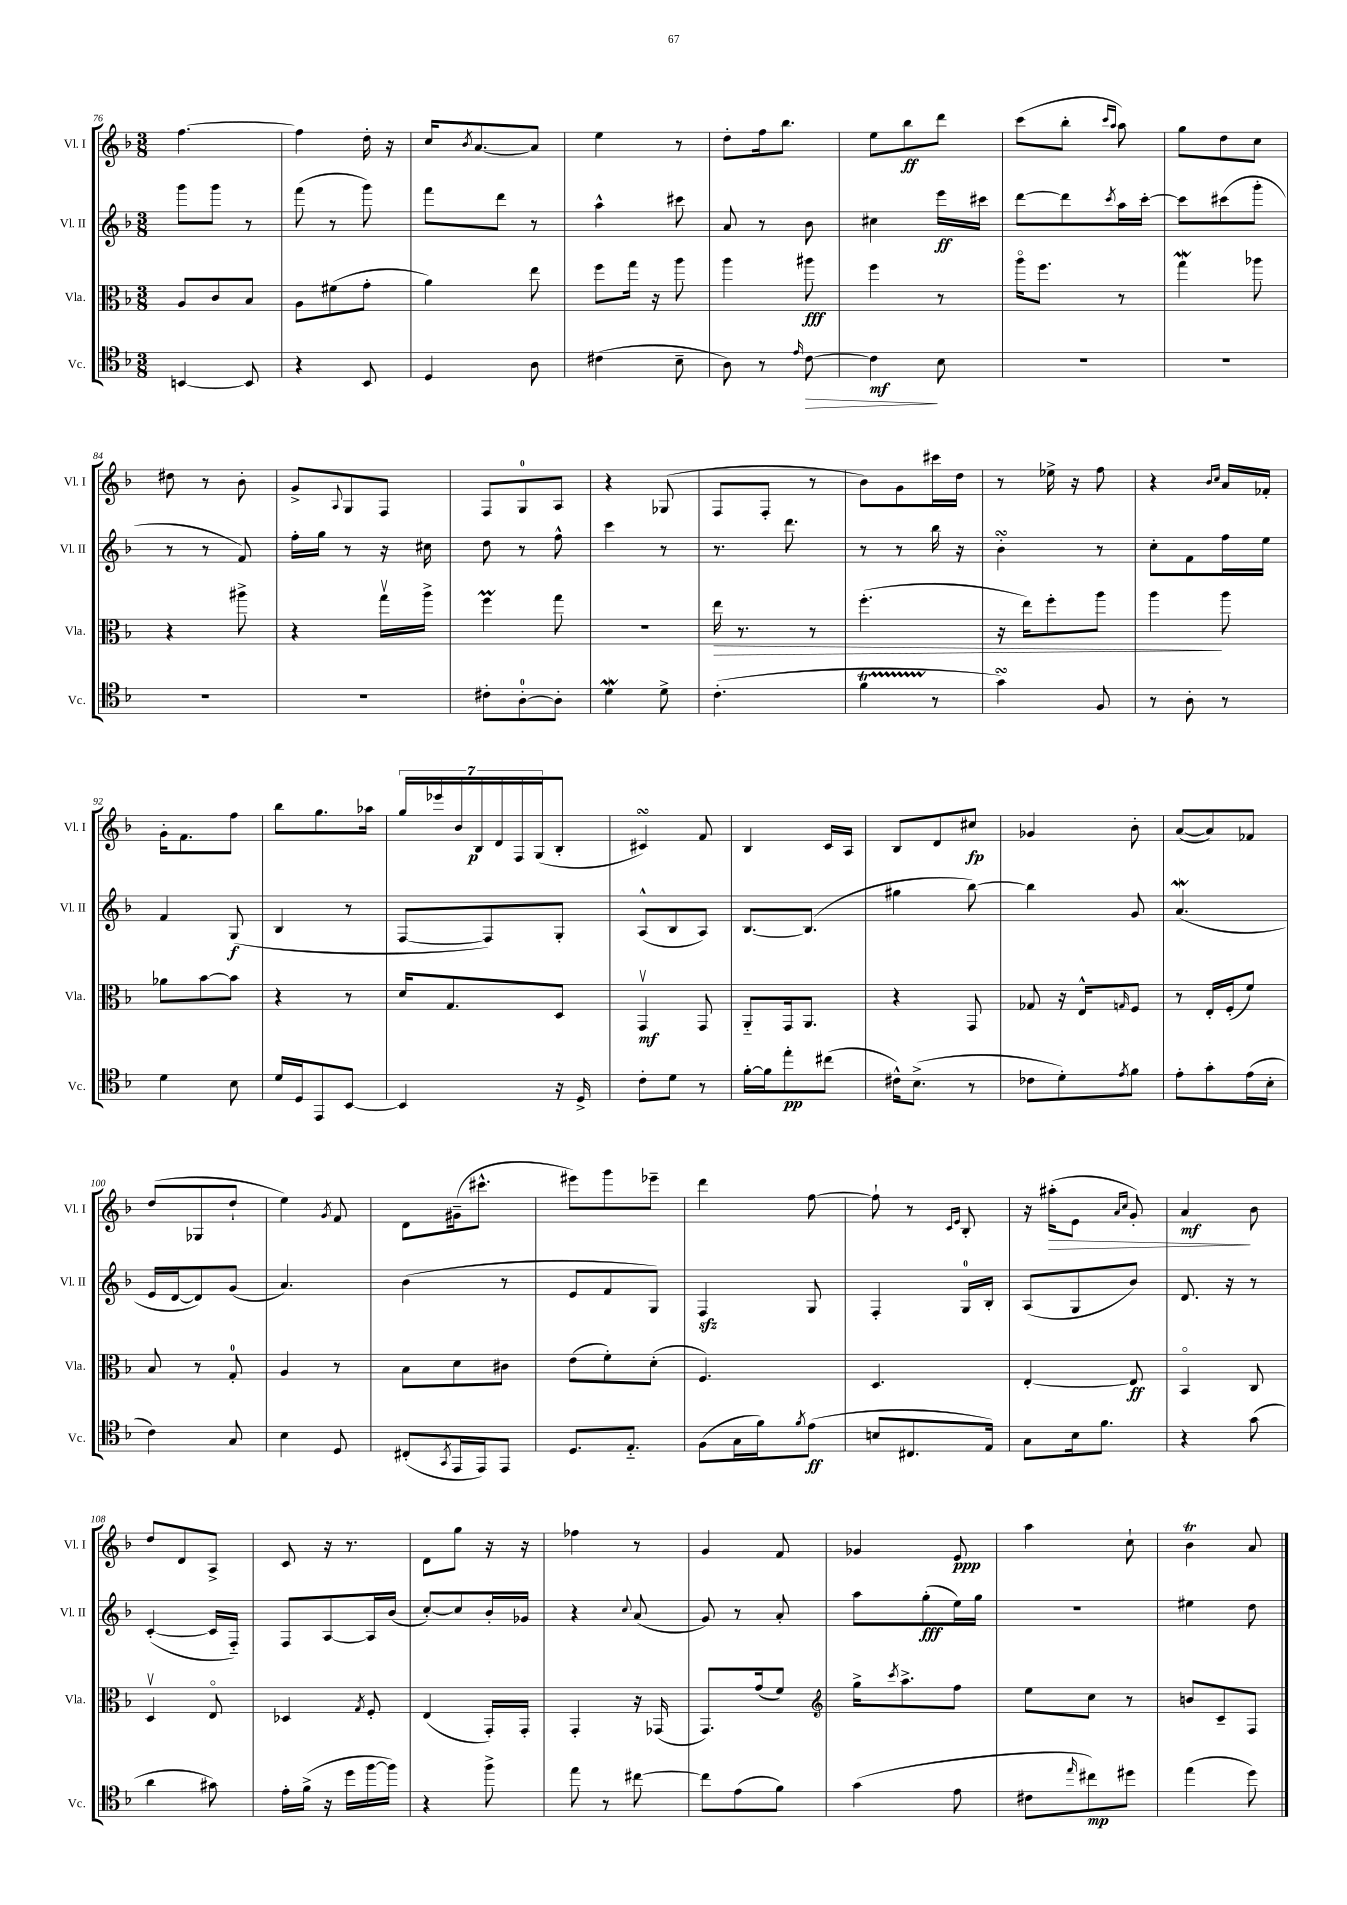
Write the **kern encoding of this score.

**kern	**dynam	**kern	**dynam	**kern	**dynam	**kern	**dynam
*part4	*part4	*part3	*part3	*part2	*part2	*part1	*part1
*staff4	*staff4	*staff3	*staff3	*staff2	*staff2	*staff1	*staff1
*I"Vc.	*	*I"Vla.	*	*I"Vl. II	*	*I"Vl. I	*
*I'Vc.	*	*I'Vla.	*	*I'Vl. II	*	*I'Vl. I	*
*clefC4	*	*clefC3	*	*clefG2	*	*clefG2	*
*k[b-]	*	*k[b-]	*	*k[b-]	*	*k[b-]	*
*M3/8	*	*M3/8	*	*M3/8	*	*M3/8	*
=76	=76	=76	=76	=76	=76	=76	=76
[4BBn/	.	8A/L	.	8ggg\L	.	[4.ff\	.
.	.	8c/	.	8ggg\J	.	.	.
8BB/]	.	8B-/J	.	8r	.	.	.
=77	=77	=77	=77	=77	=77	=77	=77
4r	.	8A\L	.	(8fff\	.	4ff\]	.
.	.	(8f#X\	.	8r	.	.	.
8BB-/	.	8g'\J	.	8ggg\)	.	16dd'\	.
.	.	.	.	.	.	16r	.
=78	=78	=78	=78	=78	=78	=78	=78
4D/	.	4a\)	.	8fff\L	.	16cc/KL	.
.	.	.	.	.	.	8qb-/	.
.	.	.	.	.	.	[8.a/	.
.	.	.	.	8ddd\J	.	.	.
8A\	.	8ee\	.	8r	.	8a/J]	.
=79	=79	=79	=79	=79	=79	=79	=79
(4c#X\	.	8ff\L	.	4aa^^\	.	4ee\	.
.	.	16gg\Jk	.	.	.	.	.
.	.	16r	.	.	.	.	.
8B-~\	.	8aa\	.	8ccc#X\	.	8r	.
=80	=80	=80	=80	=80	=80	=80	=80
8A\)	.	4aa\	.	8a/	.	8dd'\L	.
8r	.	.	.	8r	.	16ff\k	.
.	.	.	.	.	.	8.bb-\J	.
16qqe/	.	.	.	.	.	.	.
!	!LO:HP:b	!	!	!	!	!	!
[8c\	>	8aa#X\	fff	8b-\	.	.	.
=81	=81	=81	=81	=81	=81	=81	=81
4c\]	mf	4ff\	.	4cc#X\	.	8ee\L	.
.	.	.	.	.	.	8bb-\	ff
8B-\	]	8r	.	16eee\LL	ff	8ddd\J	.
.	.	.	.	16ccc#X\JJ	.	.	.
=82	=82	=82	=82	=82	=82	=82	=82
4.r	.	16aa\KL	.	[8ddd\L	.	(8ccc\L	.
.	.	8.ff\J	.	.	.	.	.
.	.	.	.	8ddd\]	.	8bb-'\J	.
.	.	.	.	.	.	16qqccc/LL	.
.	.	.	.	8qccc/	.	16qqaa/JJ	.
.	.	8r	.	16aa\L	.	8aa\)	.
.	.	.	.	[16ccc'\JJ	.	.	.
=83	=83	=83	=83	=83	=83	=83	=83
4.r	.	4ggW\	.	8ccc\L]	.	8gg\L	.
.	.	.	.	(8ccc#X\	.	8dd\	.
.	.	8aa-X\	.	8ggg'\J	.	8cc\J	.
!!LO:LB:g=z
=84	=84	=84	=84	=84	=84	=84	=84
4.r	.	4r	.	8r	.	8dd#X\	.
.	.	.	.	8r	.	8r	.
.	.	8aa#X^\	.	8f/)	.	8b-'\	.
=85	=85	=85	=85	=85	=85	=85	=85
4.r	.	4r	.	16ff'\LL	.	8g^/L	.
.	.	.	.	16gg\JJ	.	.	.
.	.	.	.	.	.	8qqA/	.
.	.	.	.	8r	.	8G/	.
.	.	16ggv\LL	.	16r	.	8F/J	.
.	.	16aa^\JJ	.	16cc#X\	.	.	.
=86	=86	=86	=86	=86	=86	=86	=86
8c#X'\L	.	4ffM\	.	8dd\	.	8F/L	.
[8A'\	.	.	.	8r	.	8G/	.
8A'\J]	.	8gg\	.	8ff^^\	.	8A/J	.
=87	=87	=87	=87	=87	=87	=87	=87
4dW\	.	4.r	.	4ccc\	.	4r	.
8d^\	.	.	.	8r	.	(8G-X/	.
=88	=88	=88	=88	=88	=88	=88	=88
!	!	!	!LO:HP:b	!	!	!	!
(4.c'\	.	16ee\	>	8.r	.	8F/L	.
.	.	8.r	.	.	.	.	.
.	.	.	.	.	.	8F'/J	.
.	.	.	.	8.ddd\	.	.	.
.	.	8r	.	.	.	8r	.
=89	=89	=89	=89	=89	=89	=89	=89
4fT\	.	(4.ff'\	.	8r	.	8b-\L)	.
.	.	.	.	8r	.	8g\	.
8r	.	.	.	16bb-\	.	16ccc#X\L	.
.	.	.	.	16r	.	16dd\JJ	.
=90	=90	=90	=90	=90	=90	=90	=90
4gsSSS\)	.	16r	.	4b-sSSs'\	.	8r	.
.	.	16ee\KL)	.	.	.	.	.
.	.	8ff'\	.	.	.	16ee-X^\	.
.	.	.	.	.	.	16r	.
8F/	.	8aa\J	.	8r	.	8ff\	.
=91	=91	=91	=91	=91	=91	=91	=91
8r	.	4aa\	.	8cc'\L	.	4r	.
8A'\	.	.	.	8f\	.	.	.
.	.	.	.	.	.	16qqb-/LL	.
.	.	.	.	.	.	16qqcc/JJ	.
8r	.	8aa\	]	16ff\L	.	16a/LL	.
.	.	.	.	16ee\JJ	.	16f-X'/JJ	.
!!LO:LB:g=z
=92	=92	=92	=92	=92	=92	=92	=92
4d\	.	8a-X\L	.	4f/	.	16g'\KL	.
.	.	.	.	.	.	8.f\	.
.	.	[8b-\	.	.	.	.	.
8B-\	.	8b-\J]	.	(8G/	f	8ff\J	.
=93	=93	=93	=93	=93	=93	=93	=93
16d/LL	.	4r	.	4B-/	.	8bb-\L	.
16D/J	.	.	.	.	.	.	.
8EE/	.	.	.	.	.	8.gg\	.
[8BB-/J	.	8r	.	8r	.	.	.
.	.	.	.	.	.	16aa-X\Jk	.
=94	=94	=94	=94	=94	=94	=94	=94
4BB-/]	.	16d/KL	.	[8F/L	.	28gg/LL	.
.	.	.	.	.	.	28eee-X/	.
.	.	8.G/	.	.	.	.	.
.	.	.	.	.	.	28b-/	.
.	.	.	.	.	.	28B-/	p
.	.	.	.	8F/])	.	.	.
.	.	.	.	.	.	28d/	.
.	.	.	.	.	.	28F/	.
.	.	.	.	.	.	(28G/J	.
16r	.	8D/J	.	8G'/J	.	8B-'/J	.
16D^/	.	.	.	.	.	.	.
=95	=95	=95	=95	=95	=95	=95	=95
8c'\L	.	4GGv/	mf	(8A^^/L	.	4c#XsSsS/)	.
8d\J	.	.	.	8B-/	.	.	.
8r	.	8GG/	.	8A/J)	.	8f/	.
=96	=96	=96	=96	=96	=96	=96	=96
[16f'\LL	.	8AA/L	.	[8.B-/L	.	4B-/	.
16f\J]	.	.	.	.	.	.	.
8ee'\	pp	16GG/k	.	.	.	.	.
.	.	8.AA/J	.	(8.B-/J]	.	.	.
(8cc#X\J	.	.	.	.	.	16c/LL	.
.	.	.	.	.	.	16A/JJ	.
=97	=97	=97	=97	=97	=97	=97	=97
16c#X^^\KL)	.	4r	.	4gg#X\	.	8B-/L	.
(8.B-^\J	.	.	.	.	.	.	.
.	.	.	.	.	.	8d/	.
8r	.	8GG/	.	[8bb-\)	.	8cc#X/J	fp
=98	=98	=98	=98	=98	=98	=98	=98
8c-X\L	.	8G-X/	.	4bb-\]	.	4g-X/	.
8d'\)	.	16r	.	.	.	.	.
.	.	16E^^/KL	.	.	.	.	.
8qe/	.	16qqGn/	.	.	.	.	.
8f\J	.	8F/J	.	8g/	.	8b-'\	.
=99	=99	=99	=99	=99	=99	=99	=99
8e'\L	.	8r	.	(4.aW/	.	([8a/L	.
8g'\	.	16E'/LL	.	.	.	8a/])	.
.	.	(16F'/J	.	.	.	.	.
(16e\L	.	8f/J)	.	.	.	8f-X/J	.
16B-'\JJ	.	.	.	.	.	.	.
!!LO:LB:g=z
=100	=100	=100	=100	=100	=100	=100	=100
4c\)	.	8B-/	.	16e/LL	.	(8dd/L	.
.	.	.	.	[16d/J	.	.	.
.	.	8r	.	8d/])	.	8G-X/	.
8G/	.	8G'/	.	(8g/J	.	8dd`/J	.
=101	=101	=101	=101	=101	=101	=101	=101
4B-\	.	4A/	.	4.a/)	.	4ee\)	.
.	.	.	.	.	.	8qg/	.
8D/	.	8r	.	.	.	8f/	.
=102	=102	=102	=102	=102	=102	=102	=102
(8C#X'/L	.	8B-\L	.	(4b-\	.	8d\L	.
8qGG/	.	.	.	.	.	.	.
16EE/L	.	8d\	.	.	.	(16g#X~\k	.
16EE/J)	.	.	.	.	.	8.ccc#X^^\J	.
8EE/J	.	8c#X\J	.	8r	.	.	.
=103	=103	=103	=103	=103	=103	=103	=103
8.D/L	.	(8e\L	.	8e/L	.	8eee#X\L)	.
.	.	8f'\)	.	8f/	.	8ggg\	.
8.E/J	.	.	.	.	.	.	.
.	.	(8d'\J	.	8G/J)	.	8eee-X~\J	.
=104	=104	=104	=104	=104	=104	=104	=104
(8F\L	.	4.F/)	.	4Fzz/	.	4ddd\	.
16G\L	.	.	.	.	.	.	.
16f\J)	.	.	.	.	.	.	.
8qf/	.	.	.	.	.	.	.
(8e\J	ff	.	.	8G/	.	[8ff\	.
=105	=105	=105	=105	=105	=105	=105	=105
8Bn/L	.	4.D/	.	4F'/	.	8ff`\]	.
8.C#X/	.	.	.	.	.	8r	.
.	.	.	.	.	.	16qqc/LL	.
.	.	.	.	.	.	16qqe/JJ	.
.	.	.	.	16G/LL	.	8B-'/	.
16E/Jk)	.	.	.	16B-'/JJ	.	.	.
=106	=106	=106	=106	=106	=106	=106	=106
8G\L	.	[4E'/	.	(8A/L	.	16r	.
!	!	!	!	!	!	!	!LO:HP:b
.	.	.	.	.	.	(16aa#X'\KL	>
16B-\k	.	.	.	8G/	.	8e\J	.
8.f\J	.	.	.	.	.	.	.
.	.	.	.	.	.	16qqa/LL	.
.	.	.	.	.	.	16qqcc/JJ	.
.	.	8E/]	ff	8b-/J)	.	8g'/)	.
=107	=107	=107	=107	=107	=107	=107	=107
4r	.	4BB-/	.	8.d/	.	4a/	mf
.	.	.	.	16r	.	.	.
(8g\	.	8C/	.	8r	.	8b-\	]
!!LO:LB:g=z
=108	=108	=108	=108	=108	=108	=108	=108
4a\	.	4Dv/	.	([4c'/	.	8dd/L	.
.	.	.	.	.	.	8d/	.
8g#X\)	.	8E/	.	16c/LL]	.	8A^/J	.
.	.	.	.	16F/JJ)	.	.	.
=109	=109	=109	=109	=109	=109	=109	=109
16e'\LL	.	4D-X/	.	8F/L	.	8c/	.
(16f^\JJ	.	.	.	.	.	.	.
16r	.	.	.	[8A/	.	16r	.
16dd\LL	.	.	.	.	.	8.r	.
.	.	8qG/	.	.	.	.	.
[16ff\	.	8F'/	.	16A/L]	.	.	.
16ff\JJ])	.	.	.	(16b-/JJ	.	.	.
=110	=110	=110	=110	=110	=110	=110	=110
4r	.	(4E/	.	[8cc'/L)	.	8d\L	.
.	.	.	.	8cc/]	.	8gg\J	.
8ff^\	.	16GG'/LL)	.	16b-'/L	.	16r	.
.	.	16GG'/JJ	.	16g-X/JJ	.	16r	.
=111	=111	=111	=111	=111	=111	=111	=111
8ee\	.	4GG'/	.	4r	.	4ff-X\	.
8r	.	.	.	.	.	.	.
.	.	.	.	8qqcc/	.	.	.
[8cc#X\	.	16r	.	(8a/	.	8r	.
.	.	(16GG-X/	.	.	.	.	.
=112	=112	=112	=112	=112	=112	=112	=112
8cc#\L]	.	8.GG/L)	.	8g/)	.	4g/	.
(8e\	.	.	.	8r	.	.	.
.	.	(16g/k	.	.	.	.	.
8f\J)	.	8f/J)	.	8a'/	.	8f/	.
=113	=113	=113	=113	=113	=113	=113	=113
*	*	*clefG2	*	*	*	*	*
(4g\	.	16gg^\KL	.	8aa\L	.	4g-X/	.
.	.	8qccc/	.	.	.	.	.
.	.	8.aa^\	.	.	.	.	.
.	.	.	.	(8gg'\	fff	.	.
8e\	.	8ff\J	.	16ee\L)	.	8e/	ppp
.	.	.	.	16gg\JJ	.	.	.
=114	=114	=114	=114	=114	=114	=114	=114
8c#X\L	.	8ee\L	.	4.r	.	4aa\	.
16qqee/	.	.	.	.	.	.	.
8cc#X\)	mp	8cc\J	.	.	.	.	.
8dd#X\J	.	8r	.	.	.	8cc`\	.
=115	=115	=115	=115	=115	=115	=115	=115
(4ee\	.	8bn/L	.	4ee#X\	.	4b-T\	.
.	.	8c~/	.	.	.	.	.
8dd\)	.	8F/J	.	8dd\	.	8a/	.
==	==	==	==	==	==	==	==
*-	*-	*-	*-	*-	*-	*-	*-
